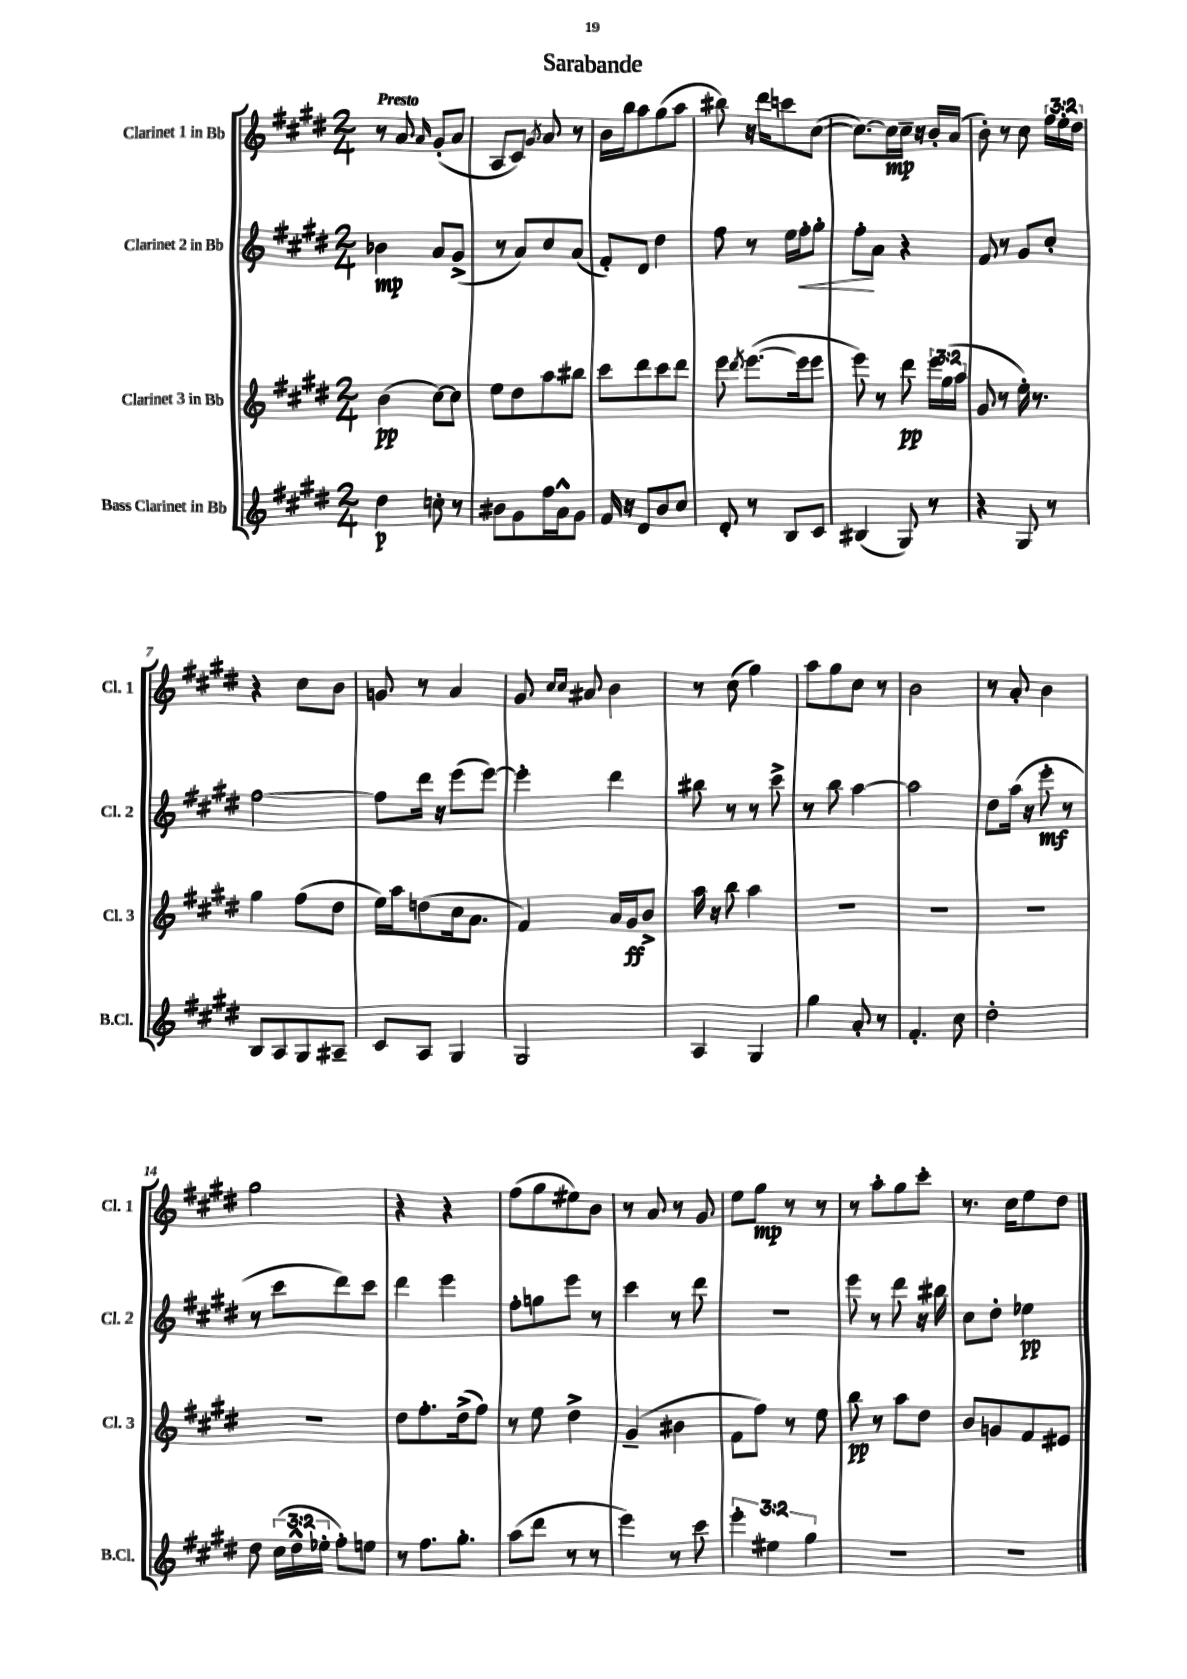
\header { title = "Sarabande" }
<<
\new StaffGroup <<
\new Staff = "s0" \with { instrumentName = "Clarinet 1 in Bb" shortInstrumentName = "Cl. 1" } {
    \clef treble \key e \major \numericTimeSignature \time 2/4 \override Staff.TupletNumber.text = #tuplet-number::calc-fraction-text \tempo "Presto"
    \autoBeamOff r8 a'8 \grace { a'16 } gis'8[-.( a'8] |
    a8[ cis'8]) \acciaccatura { gis'8 } a'8 r8 |
    b'16[ b''16 a''8 gis''8( a''8] |
    bis''8) r16 dis'''16[ c'''8 cis''8]~( |
    cis''8.[~) cis''16\mp cis''16]-- r16 b'16[-. a'16]( |
    b'8-.) r8 cis''8 \tuplet 3/2 { fis''16[ e''16-. dis''16] } |
    r4 cis''8[ b'8] |
    g'8 r8 a'4 |
    gis'8 \grace { cis''16[ cis''16] } ais'8 b'4 |
    r8 cis''8( gis''4) |
    a''8[ gis''8 cis''8] r8 |
    b'2 |
    r8 a'8-. b'4 |
    gis''2 |
    r4 r4 |
    fis''8[( gis''8 eis''8) b'8] |
    r8 a'8 r8 gis'8 |
    e''8[ gis''8]\mp r8 r8 |
    r8 a''8[-. gis''8 cis'''8]-. |
    r8. cis''16[ e''8 dis''8] \bar "|." |
}
\new Staff = "s1" \with { instrumentName = "Clarinet 2 in Bb" shortInstrumentName = "Cl. 2" } {
    \clef treble \key e \major \numericTimeSignature \time 2/4
    \autoBeamOff bes'4\mp a'8[ gis'8]->( |
    r8 a'8[) cis''8 a'8]( |
    fis'8[-.) dis'8] dis''4 |
    fis''8 r8 e''16[ fis''16-.\< gis''8]-. |
    fis''8[-.\! a'8] r4 |
    fis'8 r8 gis'8[ cis''8]-. |
    fis''2~ |
    fis''8[ dis'''16] r16 e'''8[( e'''8]~) |
    e'''4-. dis'''4 |
    bis''8 r8 r8 cis'''8-> |
    r8 b''8 a''4~ |
    a''2 |
    dis''8[ a''16]( r16 e'''8-.\mf r8 |
    r8 cis'''8[ dis'''8) cis'''8] |
    dis'''4 e'''4 |
    fis''8[-. g''8 e'''8] r8 |
    cis'''4 r8 dis'''8 |
    r2 |
    e'''8 r8 dis'''8 r16 bis''16 |
    cis''8[ dis''8]-. ees''4\pp \bar "|." |
}
\new Staff = "s2" \with { instrumentName = "Clarinet 3 in Bb" shortInstrumentName = "Cl. 3" } {
    \clef treble \key e \major \numericTimeSignature \time 2/4 \override Staff.TupletNumber.text = #tuplet-number::calc-fraction-text
    \autoBeamOff b'4\pp( cis''8[~) cis''8] |
    e''8[ dis''8 a''8 bis''8] |
    cis'''8[ dis'''8 cis'''8 dis'''8] |
    e'''8 \acciaccatura { dis'''8 } e'''8.[~( e'''16 e'''8] |
    e'''8) r8 dis'''8\pp \tuplet 3/2 { e'''16[ gis''16( a''16] } |
    gis'8 r8 e''16-.) r8. |
    gis''4 fis''8[( dis''8] |
    e''16[) a''16 d''8( cis''16 a'8.] |
    fis'4) a'16[ gis'16\ff b'8]-> |
    a''16 r16 b''8 a''4 |
    R2 |
    R2 |
    R2 |
    R2 |
    dis''8[ fis''8.-. dis''16->( fis''8]) |
    r8 e''8 dis''4-> |
    gis'4--( bis'4 |
    fis'8[ fis''8]) r8 e''8 |
    b''8\pp r8 a''8[ dis''8] |
    b'8[ g'8 fis'8 eis'8] \bar "|." |
}
\new Staff = "s3" \with { instrumentName = "Bass Clarinet in Bb" shortInstrumentName = "B.Cl." } {
    \clef treble \key e \major \numericTimeSignature \time 2/4 \override Staff.TupletNumber.text = #tuplet-number::calc-fraction-text
    \autoBeamOff dis''4\p c''8-. r8 |
    bis'8[ gis'8 fis''16 a'16-^ gis'8] |
    fis'16 r16 dis'8[ b'8 cis''8] |
    dis'8-. r8 b8[ cis'8] |
    bis4( gis8) r8 |
    r4 gis8 r8 |
    b8[ a8 gis8 ais8]-- |
    cis'8[ a8] gis4 |
    gis2 |
    a4 gis4 |
    gis''4 a'8-. r8 |
    fis'4.-. cis''8 |
    dis''2-. |
    dis''8 \tuplet 3/2 { cis''16[( dis''16-^ ees''16]-. } fis''8[-.) e''8] |
    r8 fis''8.[ gis''8.]-. |
    a''8[( dis'''8] r8 r8 |
    e'''4) r8 cis'''8 |
    \tuplet 3/2 { e'''4-. eis''4 gis''4 } |
    R2 |
    R2 \bar "|." |
}
>>
>>
